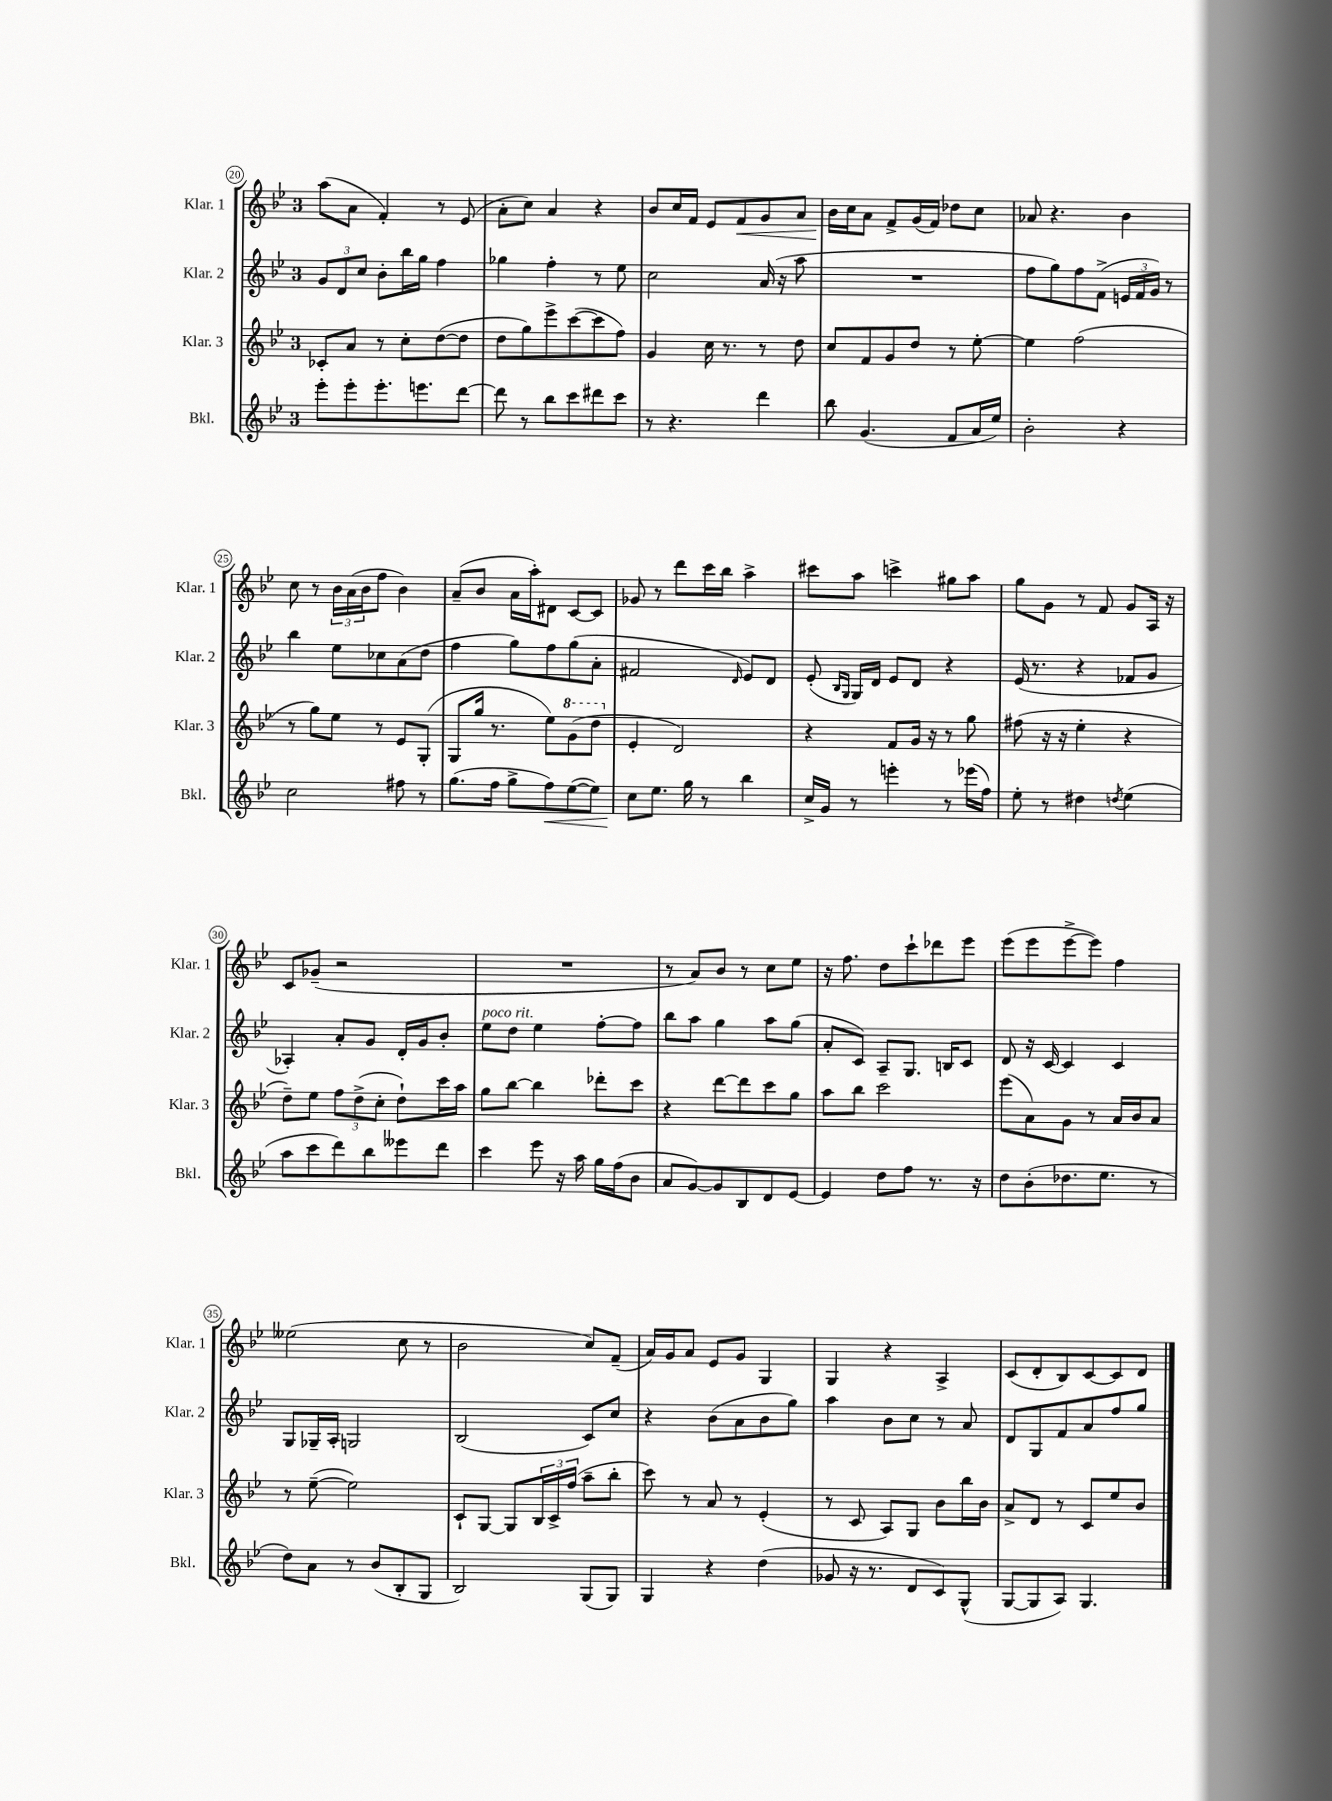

**kern	**dynam	**kern	**kern	**kern	**dynam
*part4	*part4	*part3	*part2	*part1	*part1
*staff4	*staff4	*staff3	*staff2	*staff1	*staff1
*I"Bkl.	*	*I"Klar. 3	*I"Klar. 2	*I"Klar. 1	*
*I'Bkl.	*	*I'Klar. 3	*I'Klar. 2	*I'Klar. 1	*
*clefG2	*	*clefG2	*clefG2	*clefG2	*
*k[b-e-]	*	*k[b-e-]	*k[b-e-]	*k[b-e-]	*
*M3/4	*	*M3/4	*M3/4	*M3/4	*
=20	=20	=20	=20	=20	=20
8eee-'\L	.	8c-X'/L	12g/L	(8aa\L	.
.	.	.	12d/	.	.
8eee-'\	.	8a/J	.	8a\J	.
.	.	.	12cc/J	.	.
8.eee-'\	.	8r	8b-'\L	4f'/)	.
.	.	8cc'\L	16bb-\L	.	.
8.eeen\	.	.	16gg\JJ	.	.
.	.	([8dd\	4ff\	8r	.
[8ddd\J	.	8dd\J]	.	(8e-/	.
=21	=21	=21	=21	=21	=21
8ddd\]	.	8dd\L	4gg-X\	8a'\L	.
8r	.	8gg\)	.	8cc\J)	.
8bb-\L	.	8eee-^\	4ff'\	4a/	.
8ccc\	.	([8ccc\	.	.	.
8ddd#X\	.	8ccc\]	8r	4r	.
8ccc\J	.	8ff\J)	8ee-\	.	.
=22	=22	=22	=22	=22	=22
8r	.	4g/	2cc\	8b-/L	.
4.r	.	.	.	16cc/L	.
.	.	.	.	16f/JJ	.
.	.	16cc\	.	8e-/L	.
.	.	8.r	.	.	.
!	!	!	!	!	!LO:HP:b
.	.	.	.	8f/	<
4ddd\	.	8r	(16a/	8g/	.
.	.	.	16r	.	.
.	.	8dd\	8aa\	8a/J	.
=23	=23	=23	=23	=23	=23
8bb-\	.	8cc/L	2.r	16b-\LL	.
.	.	.	.	16cc\J	[
(4.g/	.	8f/	.	8a\J	.
.	.	8g/	.	8f^/L	.
.	.	8dd/J	.	(16g/L	.
.	.	.	.	16f/JJ)	.
8f/L	.	8r	.	8dd-X\L	.
16a/L	.	[8ee-'\	.	8cc\J	.
16ee-/JJ)	.	.	.	.	.
=24	=24	=24	=24	=24	=24
2b-'\	.	4ee-\]	8ff\L	8a-X/	.
.	.	.	8gg\)	4.r	.
.	.	(2ff\	8ff\	.	.
.	.	.	(8f^\J	.	.
4r	.	.	24en/LL	4b-\	.
.	.	.	24f/	.	.
.	.	.	24g/JJ)	.	.
.	.	.	8r	.	.
!!LO:LB:g=z
=25	=25	=25	=25	=25	=25
2cc\	.	8r	4bb-\	8cc\	.
.	.	8gg\L)	.	8r	.
.	.	8ee-\J	8ee-\L	24b-\LL	.
.	.	.	.	(24a\	.
.	.	.	.	24b-\J	.
.	.	8r	8cc-X\	8ff\J	.
8ff#X\	.	8e-/L	(8a\	4b-\)	.
8r	.	(8G'/J	8dd\J	.	.
=26	=26	=26	=26	=26	=26
(8.gg\L	.	8G/L	4ff\	(8a~/L	.
.	.	16gg/Jk	.	8b-/J	.
16ff\Jk	.	8.r	.	.	.
8gg^\L	.	.	8gg\L)	16a\LL	.
.	.	.	.	16aa'\J)	.
!	!LO:HP:b	!	!	!	!
8ff\)	<	8ee-\L)	8ff\	8d#X\J	.
*	*	*8va	*	*	*
([8ee-\	.	(8gg\	(8gg\	[8c/L	.
8ee-\J])	.	8ddd\J	8a'\J	8c/J]	.
=27	=27	=27	=27	=27	=27
*	*	*X8va	*	*	*
8cc\L	.	4e-'/	2f#X/	8g-X/	.
8.ee-\J	[	.	.	8r	.
.	.	2d/)	.	8ddd\L	.
16gg\	.	.	.	.	.
8r	.	.	.	16ccc\L	.
.	.	.	.	16bb-\JJ	.
.	.	.	16qqd/	.	.
4bb-\	.	.	8e-/L)	4aa^\	.
.	.	.	8d/J	.	.
=28	=28	=28	=28	=28	=28
16cc^/LL	.	4r	(8e-'/	8ccc#X\L	.
16g/JJ	.	.	.	.	.
.	.	.	16qqB-/LL	.	.
.	.	.	16qqG/JJ	.	.
8r	.	.	16G/LL)	8aa\J	.
.	.	.	16d/JJ	.	.
4eeen'\	.	8f/L	8e-/L	4cccn^\	.
.	.	16g/Jk	8d/J	.	.
.	.	16r	.	.	.
8r	.	8r	4r	8gg#X\L	.
(16eee-X\LL	.	8gg\	.	8aa\J	.
16ff\JJ)	.	.	.	.	.
=29	=29	=29	=29	=29	=29
8ee-'\	.	(8ff#X\	(16e-/	8gg\L	.
.	.	.	8.r	.	.
8r	.	16r	.	8g\J	.
.	.	16r	.	.	.
4dd#X\	.	4ee-'\	4r	8r	.
.	.	.	.	8f/	.
8qddn/	.	.	.	.	.
(4ee-\	.	4r	8f-X/L	8g/L	.
.	.	.	8g/J	16A/Jk	.
.	.	.	.	16r	.
!!LO:LB:g=z
=30	=30	=30	=30	=30	=30
8aa\L	.	8dd~\L)	4A-X'/)	8c/L	.
8ccc\	.	8ee-\J	.	(8g-X~/J	.
8ddd\)	.	12ff\L	8a'/L	2r	.
.	.	(12dd^\	.	.	.
8bb-\	.	.	8g/J	.	.
.	.	12cc'\J	.	.	.
8eee--X\	.	8dd`\L)	16d'/LL	.	.
.	.	.	16g/J	.	.
8ddd\J	.	16ccc\L	8b-'/J	.	.
.	.	16aa\JJ	.	.	.
=31	=31	=31	=31	=31	=31
!	!	!	!LO:TX:a:i:t=poco rit.	!	!
4ccc\	.	8gg\L	8ee-\L	2.r	.
.	.	[8bb-\J	8dd\J	.	.
8eee-\	.	4bb-\]	4ee-\	.	.
16r	.	.	.	.	.
16aa\	.	.	.	.	.
16gg\LL	.	8ddd-X'\L	[8ff'\L	.	.
(16ff\J	.	.	.	.	.
8b-\J	.	8ccc\J	8ff\J]	.	.
=32	=32	=32	=32	=32	=32
8a/L	.	4r	8bb-\L	8r	.
[8g/)	.	.	8aa\J	8a/L)	.
8g/]	.	[8ddd\L	4gg\	8b-/J	.
8B-/	.	8ddd\]	.	8r	.
8d/	.	8ccc\	8aa\L	8cc\L	.
[8e-/J	.	8gg\J	(8gg\J	8ee-\J	.
=33	=33	=33	=33	=33	=33
4e-/]	.	8aa\L	8a'/L	16r	.
.	.	.	.	8.ff\	.
.	.	8bb-\J	8c/J)	.	.
8dd\L	.	2ccc\	8A~/L	8dd\L	.
8ff\J	.	.	8.G/J	8ccc`\	.
8.r	.	.	.	8ddd-X\	.
.	.	.	16Bn/KL	.	.
.	.	.	8c/J	8eee-\J	.
16r	.	.	.	.	.
=34	=34	=34	=34	=34	=34
8dd\L	.	(8eee-\L	8d/	(8eee-\L	.
(8b-'\	.	8a\)	16r	8eee-\	.
.	.	.	[16c/	.	.
8.dd-X\	.	8g\J	4c/]	[8eee-^\	.
.	.	8r	.	8eee-\J])	.
8.ee-\J	.	.	.	.	.
.	.	16a/LL	4c/	4ff\	.
.	.	16b-/J	.	.	.
8r	.	8a/J	.	.	.
!!LO:LB:g=z
=35	=35	=35	=35	=35	=35
8dd\L)	.	8r	8G/L	(2ee--X\	.
8a\J	.	([8ee-~\	16G-X~/L	.	.
.	.	.	16A'/JJ	.	.
8r	.	2ee-\])	2Gn/	.	.
(8b-/L	.	.	.	.	.
8B-'/	.	.	.	8cc\	.
8G/J	.	.	.	8r	.
=36	=36	=36	=36	=36	=36
2B-/)	.	8c`/L	(2B-/	2b-\	.
.	.	[8G/J	.	.	.
.	.	8G/L]	.	.	.
.	.	24B-/L	.	.	.
.	.	24c^/	.	.	.
.	.	(24ff/JJ	.	.	.
(8G/L	.	8aa~\L	8c/L)	8cc/L)	.
8G/J)	.	8bb-'\J	8cc/J	(8f~/J	.
=37	=37	=37	=37	=37	=37
4G/	.	8ccc\)	4r	16a/LL)	.
.	.	.	.	16g/J	.
.	.	8r	.	8a/J	.
4r	.	8a/	(8b-\L	8e-/L	.
.	.	8r	8a\	8g/J	.
(4dd\	.	(4e-'/	8b-\	4G/	.
.	.	.	8gg\J)	.	.
=38	=38	=38	=38	=38	=38
8g-X/	.	8r	4aa\	4G/	.
16r	.	8c/	.	.	.
8.r	.	.	.	.	.
.	.	8A/L)	8b-\L	4r	.
8d/L	.	8G/J	8cc\J	.	.
8c/)	.	8b-\L	8r	4A^/	.
(8G^^/J	.	16bb-\L	8a/	.	.
.	.	16b-\JJ	.	.	.
=39	=39	=39	=39	=39	=39
[8G/L	.	8a^/L	8d/L	(8c/L	.
8G/]	.	8d/J	8G/	8d'/	.
8A/J)	.	8r	8f/	8B-/)	.
4.G/	.	8c/L	8a/	[8c/	.
.	.	8ee-/	8ff/	8c/]	.
.	.	8b-/J	8gg/J	8d/J	.
==	==	==	==	==	==
*-	*-	*-	*-	*-	*-
